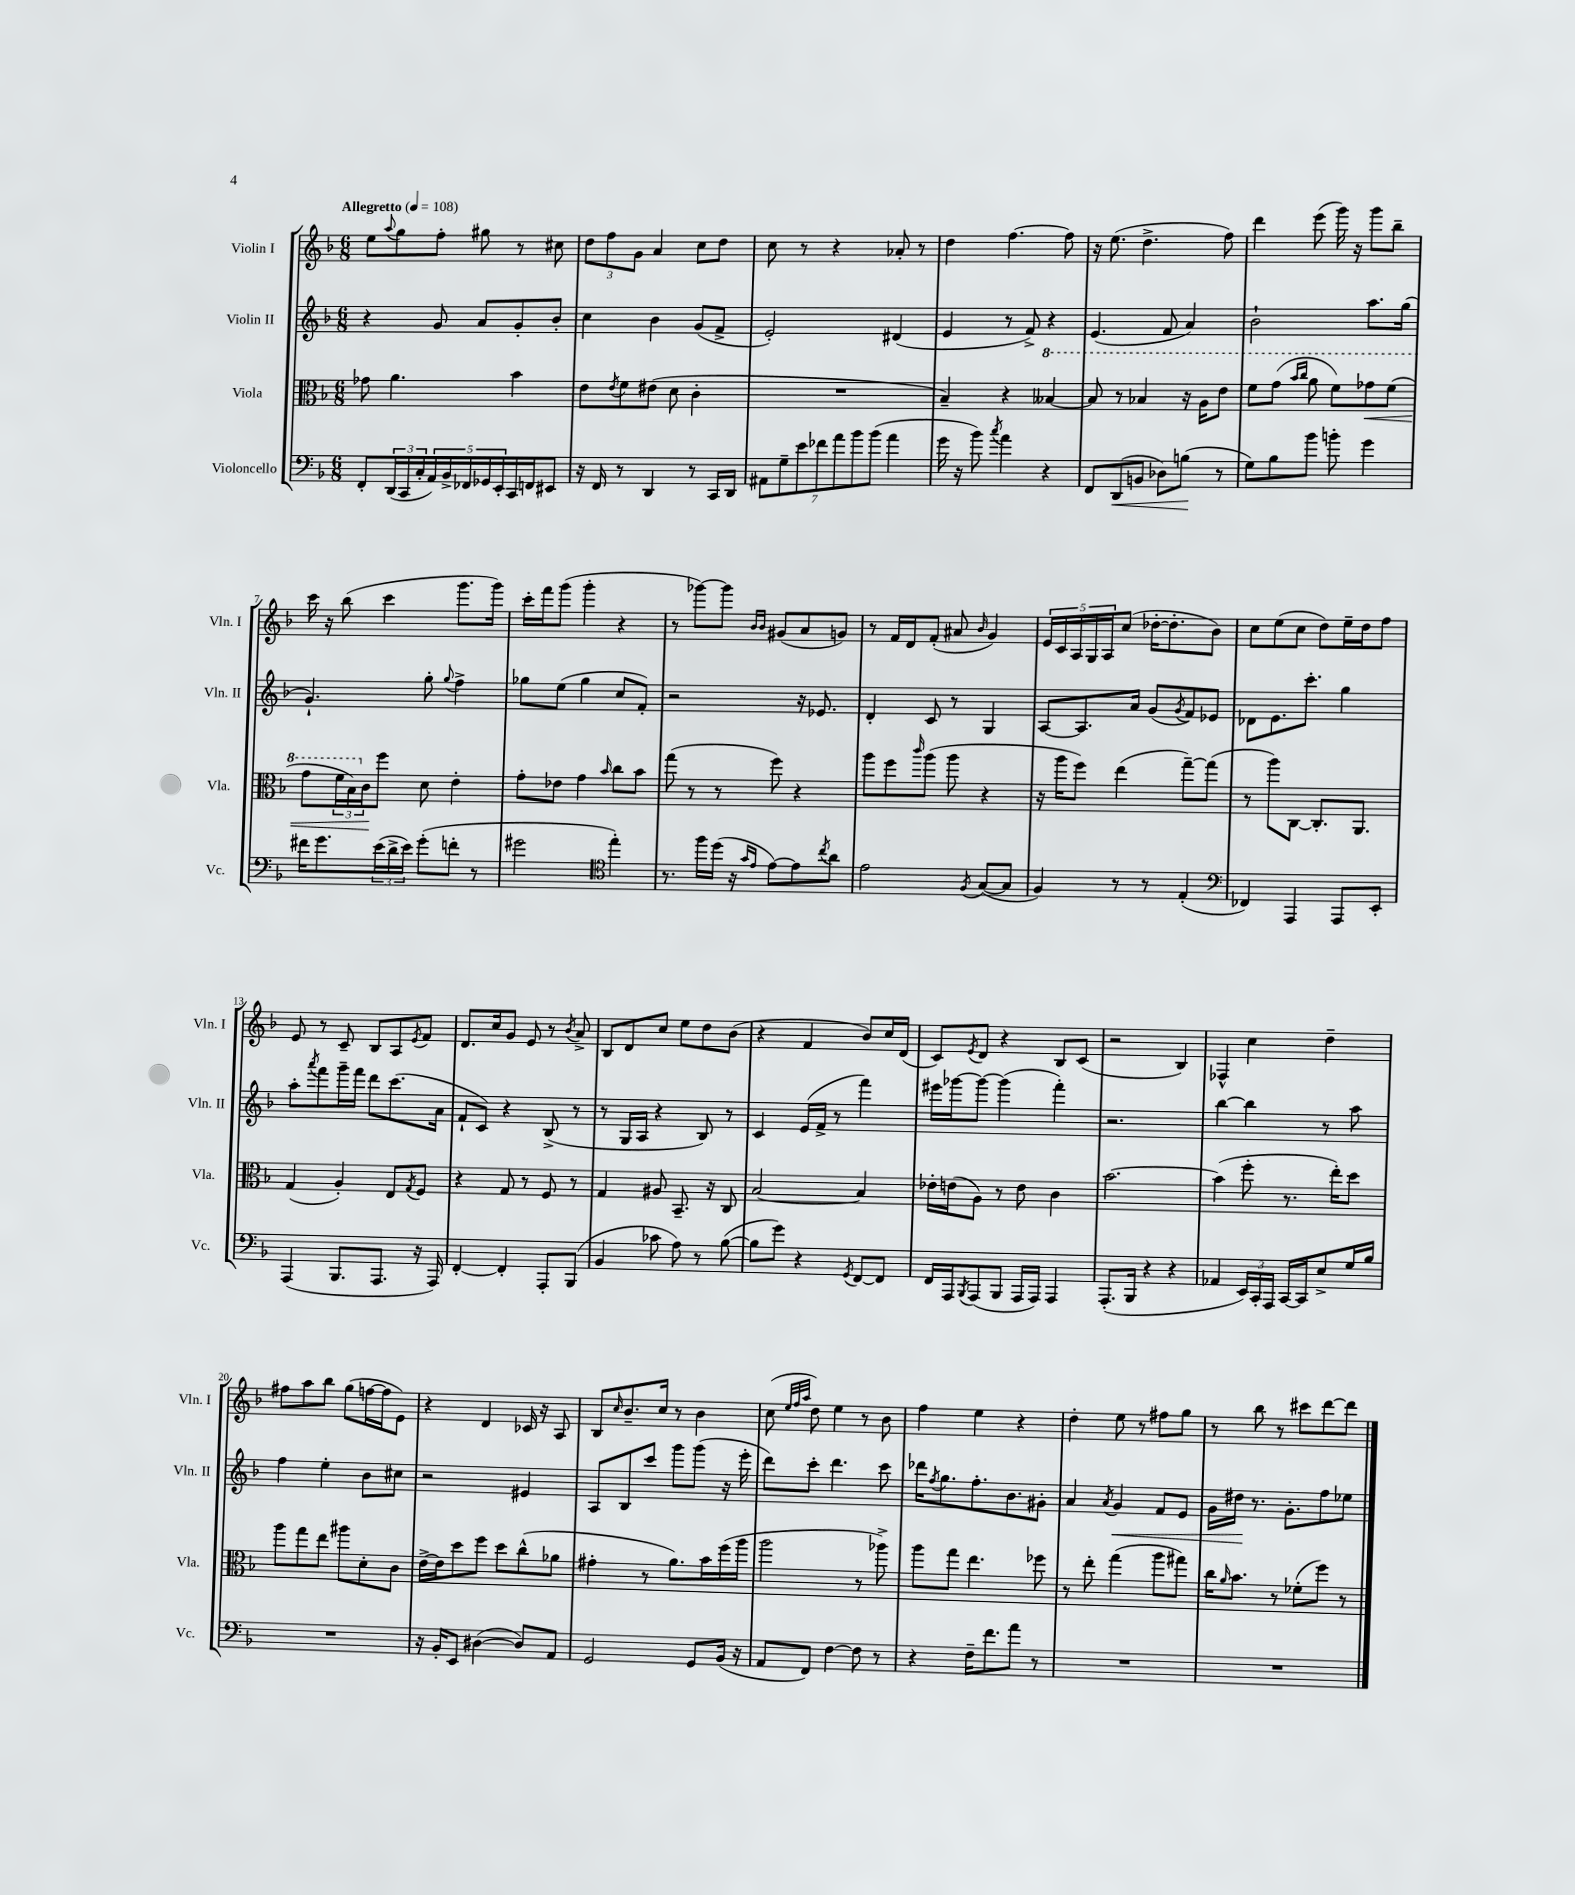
<<
\new StaffGroup <<
\new Staff = "s0" \with { instrumentName = "Violin I" shortInstrumentName = "Vln. I" } {
    \clef treble \key f \major \numericTimeSignature \time 6/8 \tempo "Allegretto" 4 = 108
    e''8 \appoggiatura { a''8 } g''8 f''8-. gis''8 r8 cis''8 |
    \tuplet 3/2 { d''8 f''8 g'8 } a'4 c''8 d''8 |
    c''8 r8 r4 aes'8-. r8 |
    d''4 f''4.~ f''8 |
    r16 e''8.( d''4.-> f''8) |
    d'''4 e'''8( g'''16) r16 g'''8 bes''8-- |
    c'''16 r16 bes''8( c'''4 g'''8. g'''16) |
    c'''16-. f'''16 g'''8( g'''4-. r4 |
    r8 ges'''8~) ges'''8 \grace { bes'16 bes'16 } gis'8( a'8 g'8) |
    r8 f'16 d'16 f'8-.( ais'8 \grace { bes'16 } g'4) |
    \tuplet 5/4 { e'16 c'16 a16 g16 a16 } c''8( des''16~-. des''8.-. bes'8) |
    c''8 e''8( c''8 d''8) e''16-- d''16 f''8 |
    e'8 r8 c'8-- bes8 a8 \acciaccatura { e'8 } f'8 |
    d'8. c''16 g'8 e'8 r8 \acciaccatura { bes'8 } a'8-> |
    bes8 d'8 c''8 e''8 d''8 bes'8( |
    r4 f'4 bes'8) c''16 d'16( |
    c'8) \acciaccatura { e'8 } d'8 r4 bes8 c'8( |
    r2 bes4) |
    fes4-^ c''4 d''4-- |
    fis''8 a''8 bes''8 g''8( f''16~ f''16 e'8) |
    r4 d'4 ces'16 r16 a8 |
    bes8 \grace { c''16 } bes'8.-- c''16 r8 bes'4 |
    c''8( \grace { e''32 f''32 a''32 } d''8) e''4 r8 bes'8 |
    f''4 e''4 r4 |
    d''4-. e''8 r8 fis''8 g''8 |
    r8 bes''8 r8 cis'''8 d'''8~ d'''8 \bar "|." |
}
\new Staff = "s1" \with { instrumentName = "Violin II" shortInstrumentName = "Vln. II" } {
    \clef treble \key f \major \numericTimeSignature \time 6/8
    r4 g'8 a'8 g'8-. bes'8-. |
    c''4 bes'4 g'8( f'8-> |
    e'2-.) dis'4( |
    e'4 r8 f'8->) r4 |
    e'4.( f'8 a'4) |
    bes'2-! a''8. g''16( |
    g'4.-!) g''8-. \appoggiatura { g''8 } f''4-> |
    ges''8 e''8( ges''4 c''8 f'8-.) |
    r2 r16 ees'8. |
    d'4-. c'8 r8 g4 |
    a8~ a8. a'16 g'8( \acciaccatura { g'8 } f'8) ees'8 |
    des'8 e'8. c'''8.-. g''4 |
    a''8-. \acciaccatura { a'''8 } f'''8 g'''16-- f'''16 d'''8 c'''8.( a'16 |
    f'8-! c'8) r4 bes8->( r8 |
    r8 g16 a16 r4 bes8) r8 |
    c'4 e'16( f'16-> r8 f'''4) |
    eis'''16 ges'''16~ ges'''8~ ges'''4( f'''4-.) |
    r2. |
    bes''4~ bes''4 r8 a''8 |
    f''4 e''4-. bes'8 cis''8 |
    r2 eis'4 |
    a8 bes8 c'''8 g'''8 g'''8( r16 e'''16-. |
    d'''8) c'''8-. d'''4. c'''8 |
    des'''16 \acciaccatura { f''8 } g''8. f''8.-. bes'8. gis'8-. |
    a'4 \acciaccatura { a'8 } g'4\< f'8 e'8 |
    g'16 dis''16\! r8. g'8.-. f''8 ees''8 \bar "|." |
}
\new Staff = "s2" \with { instrumentName = "Viola" shortInstrumentName = "Vla." } {
    \clef alto \key f \major \numericTimeSignature \time 6/8
    ges'8 a'4. bes'4 |
    e'8 \acciaccatura { e'8 } f'8 eis'8( d'8 c'4-. |
    R2. |
    bes4--) r4 \ottava #1 beses'4~ |
    beses'8 r8 bes'4 r16 a'16 e''8 |
    f''8 g''8( \grace { bes''16 c'''16 } a''8 f''8) ges''8\< f''8( |
    g''8 \tuplet 3/2 { f''16 bes'16) \ottava #0 c'16\! } f''8 d'8 e'4-. |
    g'8-. ees'8 g'4 \grace { bes'16 } c''8 bes'8 |
    g''8( r8 r8 f''8) r4 |
    a''8 f''8 \grace { c'''16 } a''8( a''8 r4 |
    r16 a''16 f''8) e''4( g''8~--) g''8( |
    r8 a''8) c8~ c8.-. a,8. |
    g4( a4-.) e8 \acciaccatura { g8 } f8 |
    r4 g8 r8 f8 r8 |
    g4 ais8 bes,8.-- r16 c8 |
    bes2~ bes4 |
    ees'16-. e'16( a8) r8 e'8 c'4 |
    bes'2.~ |
    bes'4( f''8-. r8. e''16-.) d''8 |
    a''8 g''8 e''8 ais''8 d'8-. c'8 |
    e'16~-> e'16 d''8 f''8 d''8 c''8-^( aes'8 |
    gis'4-. r8 a'8.) bes'16 f''16( a''16 |
    a''2 r8 aes''8->) |
    a''8 g''8 e''4. fes''8 |
    r8 e''8-. g''4( a''8 gis''8) |
    c''16 \grace { a'16 } bes'8. r8 fes'8-.( f''8) r8 \bar "|." |
}
\new Staff = "s3" \with { instrumentName = "Violoncello" shortInstrumentName = "Vc." } {
    \clef bass \key f \major \numericTimeSignature \time 6/8
    f,8-. \tuplet 3/2 { d,16( c,16 c16-. } \tuplet 5/4 { a,16) bes,16-> fes,16 ges,16 e,16-. } c,16 f,16 eis,8 |
    r16 f,16 r8 d,4 r8 c,16 d,16 |
    \tuplet 7/4 { ais,8 g8-- e'8 fes'8 a'8 bes'8 bes'8( } a'4 |
    g'16 r16 bes'8) \acciaccatura { c''8 } a'4 r4 |
    f,8 d,8\<( b,8 des8) b8\!( r8 |
    g8) bes8 bes'8 b'8-. g'4 |
    fis'16 g'8. \tuplet 3/2 { e'16( d'16-> e'16) } g'8-.( f'8-. r8 |
    gis'2 \clef tenor e''4-.) |
    r8. f''16 d''16( r16 \grace { g'16 e'16 } e'8~) e'8 \acciaccatura { c''8 } a'8 |
    e'2 \acciaccatura { f8 } g8~( g8 |
    f4) r8 r8 e4-.( |
    \clef bass fes,4) a,,4 a,,8 e,8-. |
    a,,4( bes,,8. a,,8. r16 a,,16) |
    f,4~-. f,4-. a,,8-. bes,,8( |
    bes,4 ces'8 a8) r8 bes8~( |
    bes8 g'8) r4 \acciaccatura { g,8 } f,8~ f,8 |
    f,16 a,,16 \acciaccatura { bes,,8 } a,,8( bes,,8 a,,16 a,,16) a,,4 |
    a,,8.-.( bes,,16 r4 r4 |
    aes,4 \tuplet 3/2 { e,16) c,16-. a,,16 } c,16~ c,16 e8-> g16 bes16 |
    R2. |
    r16 bes,16-. e,8 dis4~( dis8) a,8 |
    g,2 g,8 bes,16( r16 |
    a,8 f,8) f4~ f8 r8 |
    r4 f16-- f'8. a'8 r8 |
    R2. |
    R2. \bar "|." |
}
>>
>>
